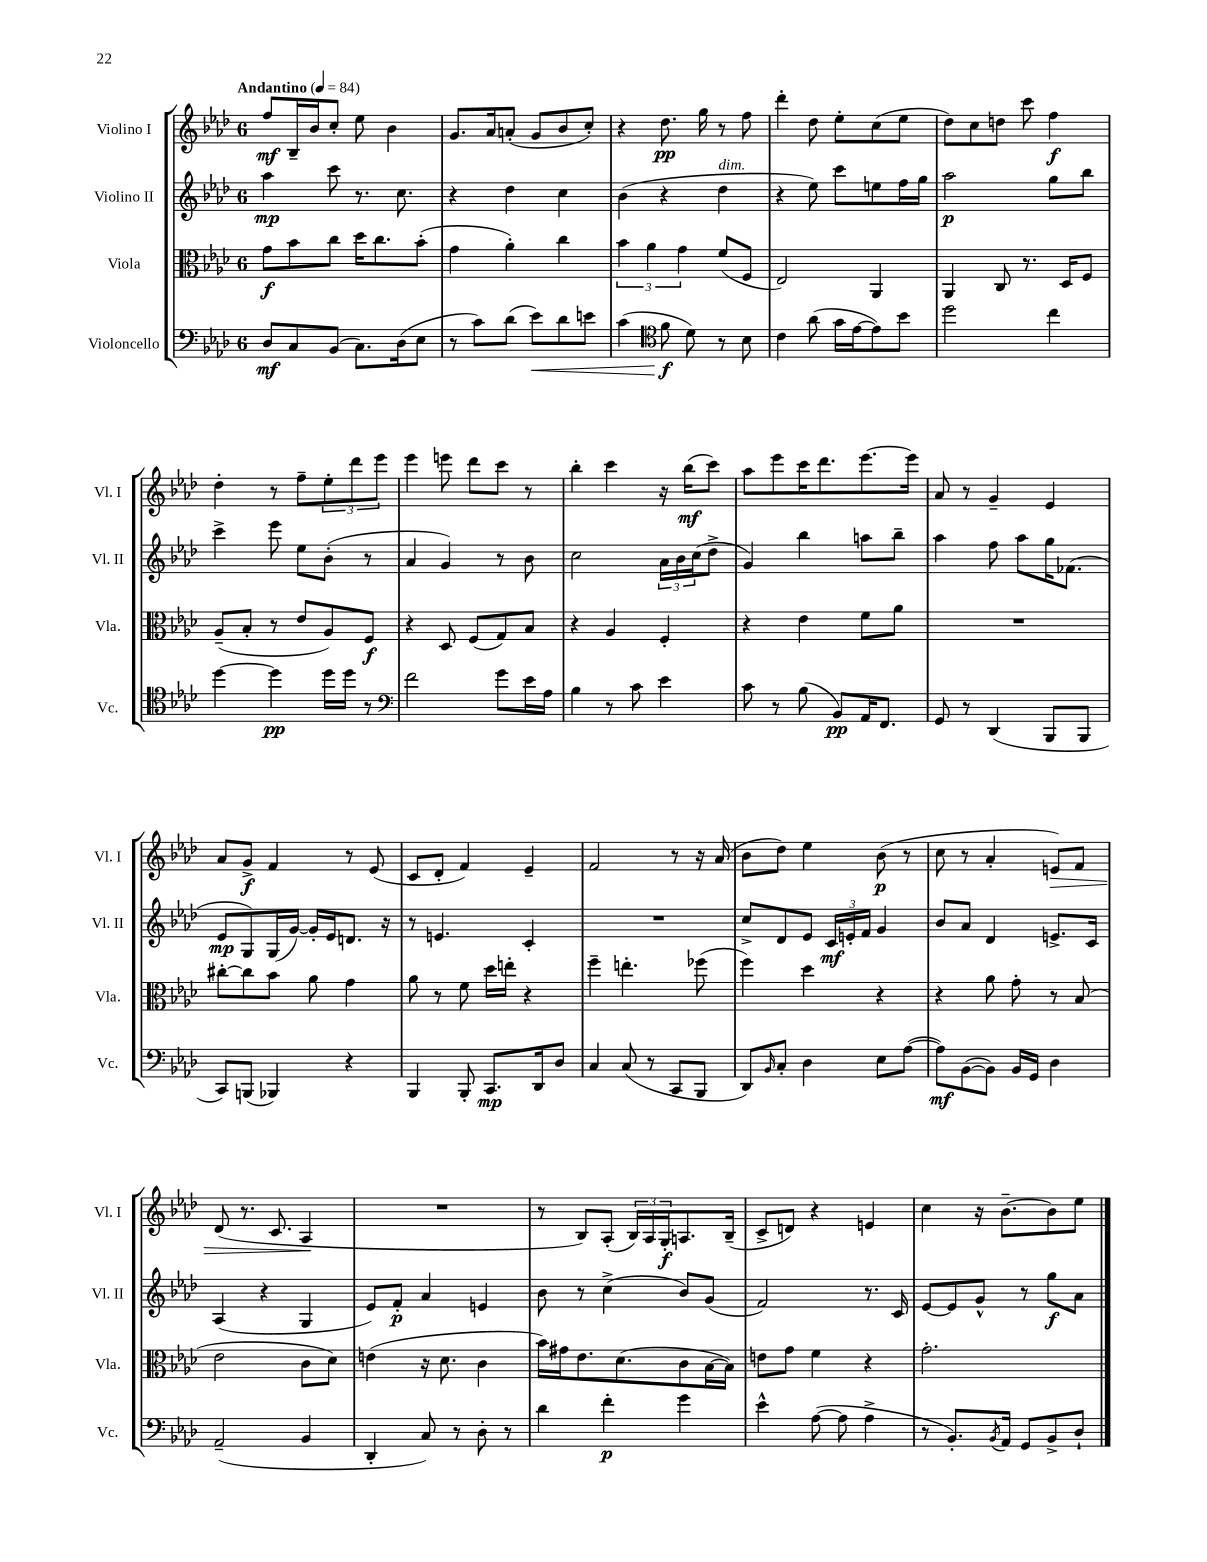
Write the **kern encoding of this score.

**kern	**kern	**kern	**kern
*staff4	*staff3	*staff2	*staff1
*clefF4	*clefC3	*clefG2	*clefG2
*k[b-e-a-d-]	*k[b-e-a-d-]	*k[b-e-a-d-]	*k[b-e-a-d-]
*M6/8	*M6/8	*M6/8	*M6/8
*MM84	*MM84	*MM84	*MM84
8D-/L	8g\L	4aa-\	8ff/L
8C/	8b-\	.	16B-~/L
.	.	.	16b-/J
(8BB-/J	8cc\J	8ccc\	8cc'/J
8.C\L)	16dd-\LK	8.r	8ee-\
.	8.cc\	.	.
.	.	.	4b-\
(16D-\k	.	8.cc\	.
8E-\J	(8b-'\J	.	.
=	=	=	=
8r	4g\	4r	8.g/L
8c\L)	.	.	.
.	.	.	16a-/k
(8d-\J	4a-'\)	4dd-\	(8a'/J
8e-\L)	.	.	8g/L
8d-\	4cc\	4cc\	8b-/
8e\J	.	.	8cc'/J)
=	=	=	=
(4c\	6b-\	(4b-\	4r
.	6a-\	.	.
*clefC4	*	*	*
8f\	.	4r	8.dd-\
.	6g\	.	.
8d-\)	.	.	.
.	.	.	16gg\
8r	(8f/L	4dd-\	8r
8B-\	8F/J	.	8ff\
=	=	=	=
4c\	2E-/)	4r	4ddd-'\
(8a-\	.	8ee-\)	8dd-\
16g\LL	.	8ccc\L	8ee-'\L
[16e-\J	.	.	.
8e-\])	4AA-/	8ee\	(8cc\
8b-\J	.	16ff\L	8ee-\J
.	.	16gg\JJ	.
=	=	=	=
2dd-\	4AA-/	2aa-\	8dd-\L)
.	.	.	8cc\
.	8C/	.	8dd\J
.	8.r	.	8ccc\
4cc\	.	8gg\L	4ff\
.	16D-/LK	.	.
.	8F/J	8bb-\J	.
=	=	=	=
[4dd-\	(8A-~/L	4ccc^\	4dd-'\
.	8B-'/J	.	.
4dd-\]	8r	8eee-\	8r
.	8e-/L	8ee-\L	8ff~\L
16dd-\LL	8A-/)	(8b-'\J	12ee-'\
16dd-\JJ	.	.	.
.	.	.	12ddd-\
8r	8F/J	8r	.
.	.	.	12eee-\J
=	=	=	=
*clefF4	*	*	*
2f\	4r	4a-/	4eee-\
.	8D-/	4g/)	8eee\
.	(8F/L	.	8ddd-\L
8g\L	8G/)	8r	8ccc\J
16e-\L	8B-/J	8b-\	8r
16A-\JJ	.	.	.
=	=	=	=
4B-\	4r	2cc\	4bb-'\
8r	4A-/	.	4ccc\
8c\	.	.	.
4e-\	4F'/	24a-\LL	16r
.	.	24b-\	.
.	.	.	(16bb-\LK
.	.	(24cc\J	.
.	.	8dd-^\J	8ccc\J)
=	=	=	=
8c\	4r	4g/)	8aa-\L
8r	.	.	8eee-\
(8B-\	4e-\	4bb-\	16ccc\K
.	.	.	8.ddd-\
8BB-/L)	.	.	.
16AA-/K	8f\L	8aa\L	[8.eee-\
8.FF/J	.	.	.
.	8a-\J	8bb-~\J	.
.	.	.	16eee-\]Jk
=	=	=	=
8GG/	2.r	4aa-\	8a-/
8r	.	.	8r
(4DD-/	.	8ff\	4g~/
.	.	8aa-\L	.
8BBB-/L	.	16gg\K	4e-/
.	.	(8.f-\J	.
8BBB-/J	.	.	.
=	=	=	=
8CC/L)	[8cc#'\L	8e-/L	8a-/L
(8BBB/J	8cc#\]	8G/)	8g^/J
4BBB-/)	8b-\J	(16G/L	4f/
.	.	[16g/JJ)	.
.	8a-\	16g'/]LL	.
.	.	16e-/J	.
4r	4g\	8.d/J	8r
.	.	.	(8e-/
.	.	16r	.
=	=	=	=
4BBB-/	8a-\	8r	8c/L
.	8r	4.e/	8d-'/J
8BBB-'/	8f\	.	4f/)
8.CC/L	16dd-\LL	.	.
.	16ee'\JJ	.	.
.	4r	4c'/	4e-~/
16DD-/k	.	.	.
8D-/J	.	.	.
=	=	=	=
4C/	4ff~\	2.r	2f/
(8C/	4.ee'\	.	.
8r	.	.	.
8CC/L	.	.	8r
8BBB-/J	(8ff-\	.	16r
.	.	.	(16a-/
=	=	=	=
8DD-/L)	4ff\)	8cc^/L	8b-\L
16qqBB-/	.	.	.
8C'/J	.	8d-/	8dd-\J)
4D-\	4dd-\	8e-/J	4ee-\
.	.	24c/LL	.
.	.	24e'/	.
.	.	24f/JJ	.
8E-\L	4r	4g/	(8b-\
([8A-\J	.	.	8r
=	=	=	=
8A-\]L)	4r	8b-/L	8cc\
([8BB-\	.	8a-/J	8r
8BB-\]J)	8a-\	4d-/	4a-'/
16BB-/LL	8g'\	.	.
16GG/JJ	.	.	.
4D-\	8r	8.e^/L	8e/L)
.	(8B-/	.	8f/J
.	.	16c/Jk	.
=	=	=	=
(2AA-~/	2e-\	(4A-/	(8d-/
.	.	.	8.r
.	.	4r	.
.	.	.	8.c/
4BB-/	8c\L	4G/	4A-/
.	8d-\J)	.	.
=	=	=	=
4DD-'/	(4e\	8e-/L)	2.r
.	.	8f'/J	.
8C/)	16r	4a-/	.
.	8.d-\	.	.
8r	.	.	.
8D-'\	4c\	4e/	.
8r	.	.	.
=	=	=	=
4d-\	16b-\LL)	8b-\	8r
.	16g#\J	.	.
.	8.e-\	8r	8B-/L)
4f'\	.	(4cc^\	(8A-'/J
.	(8.d-\	.	.
.	.	.	24B-/LL)
.	.	.	24A-/
.	.	.	24G'/J
4g\	8c\	8b-/L)	8.A/
.	[16B-\L	(8g/J	.
.	16B-\]JJ)	.	(16B-~/Jk
=	=	=	=
4e-^^\	8e\L	2f/)	8c^/L
.	8g\J	.	8d/J)
([8A-\	4f\	.	4r
8A-\]	.	.	.
4A-^\	4r	8.r	4e/
.	.	16c/	.
=	=	=	=
8r	2.g'\	[8e-/L	4cc\
8.BB-'/L)	.	8e-/]	.
.	.	8g^^/J	16r
8qBB-/	.	.	.
16AA-/Jk	.	.	[8.b-~\L
8GG/L	.	8r	.
8BB-^/	.	8gg\L	8b-\]
8D-`/J	.	8a-\J	8ee-\J
==	==	==	==
*-	*-	*-	*-
